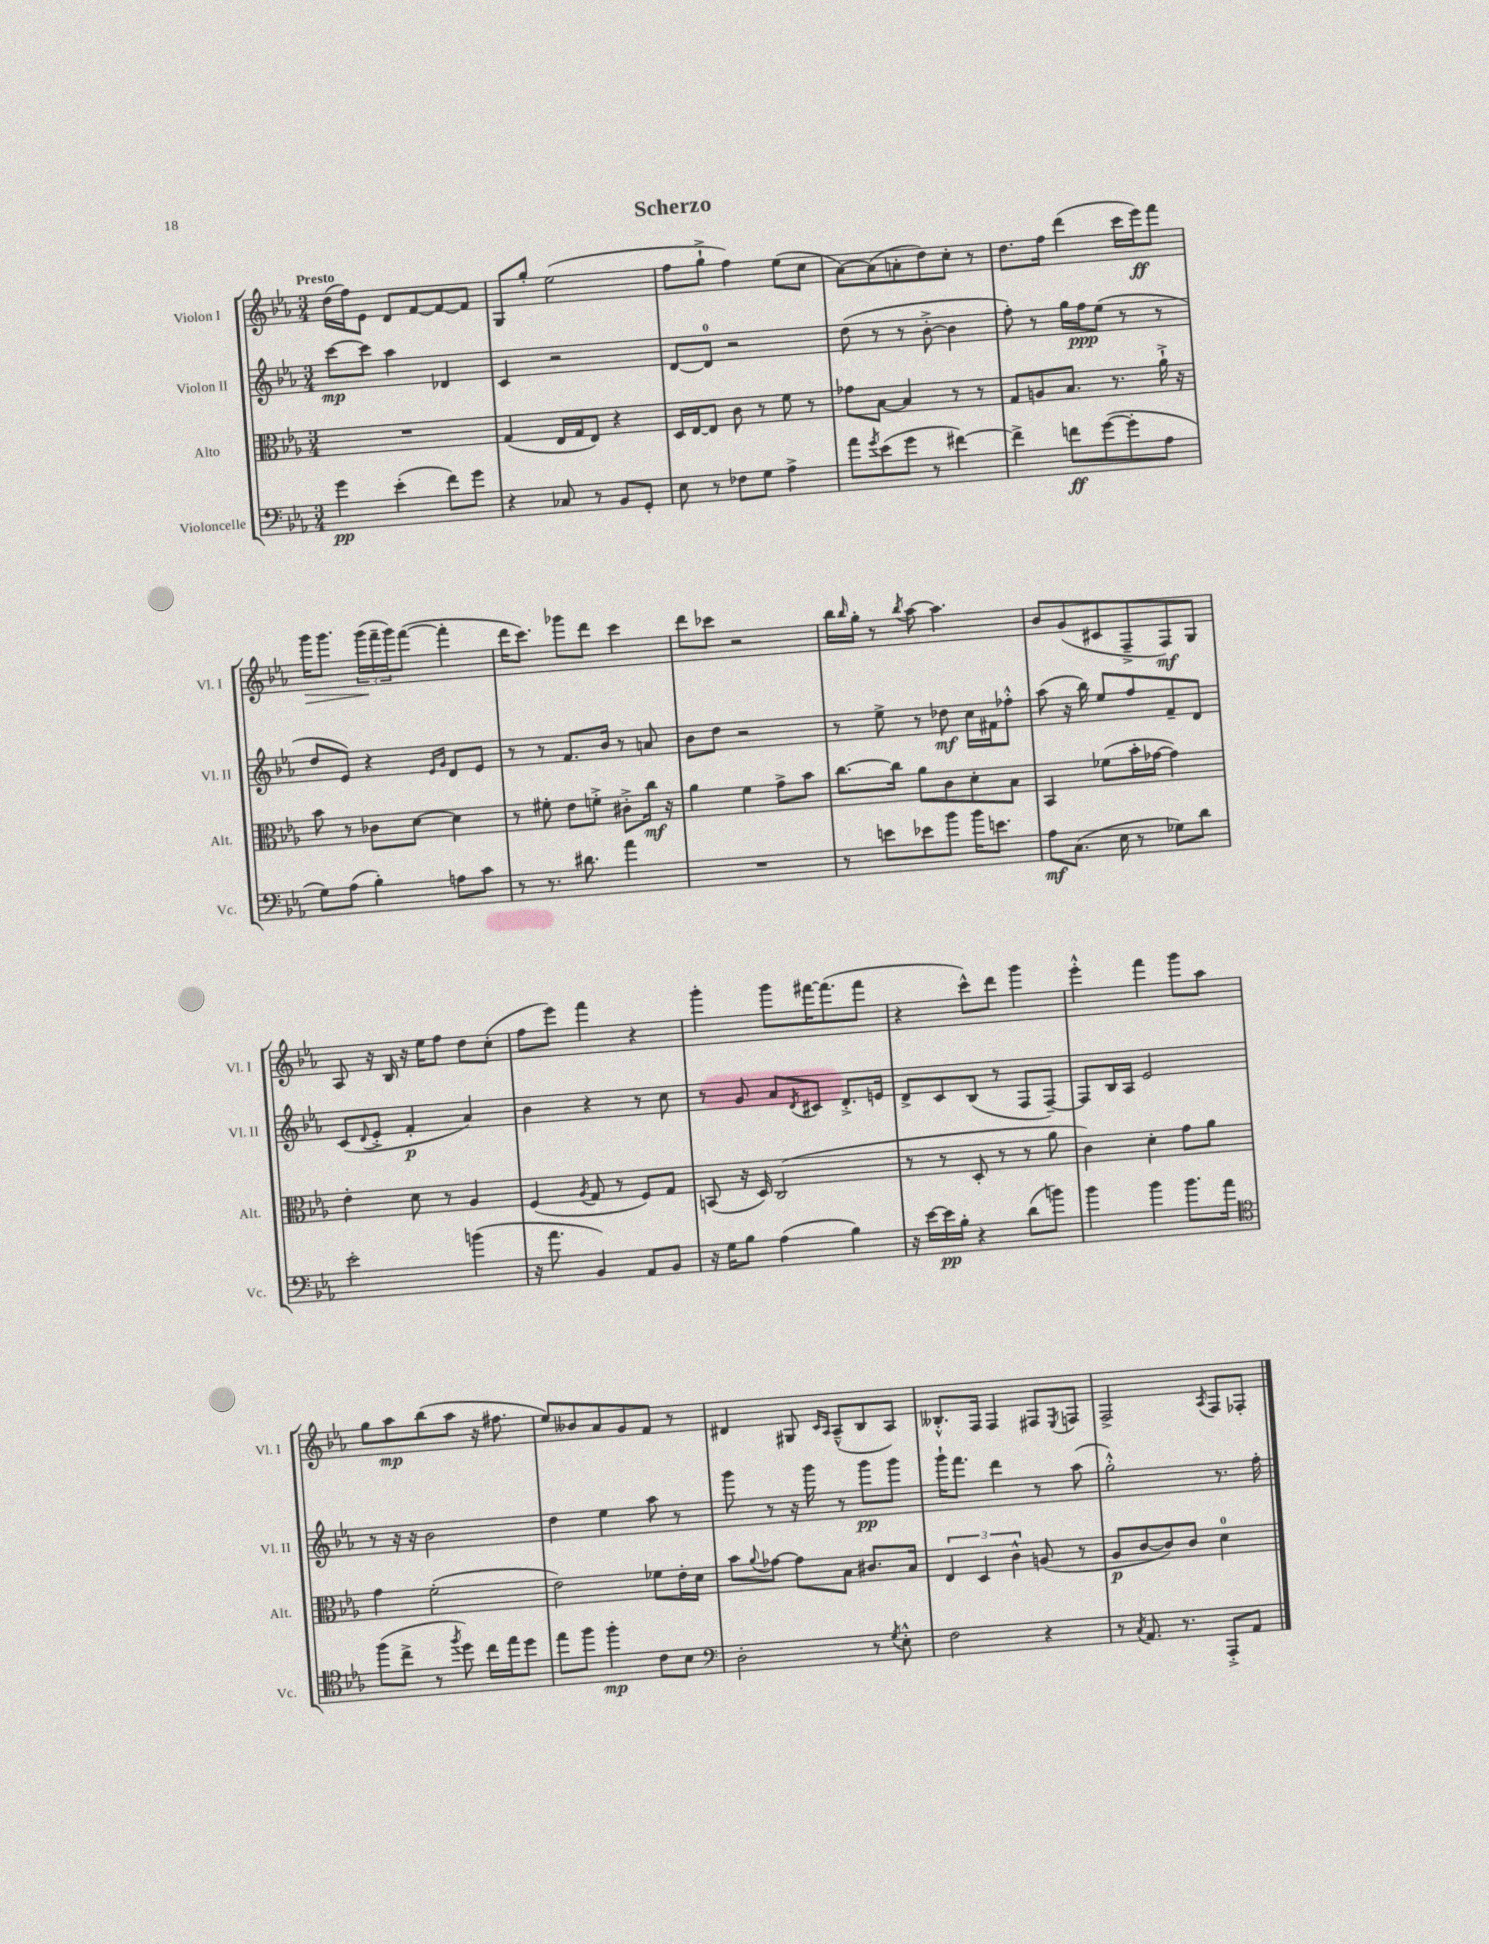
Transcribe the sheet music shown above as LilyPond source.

\header { title = "Scherzo" }
<<
\new StaffGroup <<
\new Staff = "s0" \with { instrumentName = "Violon I" shortInstrumentName = "Vl. I" } {
    \clef treble \key ees \major \numericTimeSignature \time 3/4 \tempo "Presto"
    d''16( f''16) ees'8 d'8 f'8~ f'8~ f'8 |
    g8 g''8-. ees''2( |
    f''8 g''8-!-> f''4) ees''8( c''8 |
    aes'8~) aes'8( a'8-. d''8) c''8-. r8 |
    d''8. f''16 d'''4( c'''16 ees'''16\ff) f'''8 |
    g'''16\> g'''8. \tuplet 3/2 { g'''16\!( f'''16-- g'''16) } f'''8~( f'''4-. |
    d'''16 c'''8.) ges'''8 d'''8 c'''4 |
    d'''8 ces'''8 r2 |
    bes''16 \grace { bes''16 } g''16-. r8 \acciaccatura { bes''8 } aes''8~ aes''4. |
    bes'8 g'8( cis'8 f8---> f8\mf) g8 |
    aes8 r16 bes16 r16 ees''16 f''8 d''8 c''8-.( |
    f''8 ees'''8) f'''4 r4 |
    g'''4-. g'''8 fis'''16~ fis'''8.( fis'''8 |
    r4 c'''8-^) d'''8 g'''4 |
    ees'''4-.-^ f'''4 g'''8 aes''8 |
    g''8 aes''8\mp bes''8( aes''8 r16 fis''8. |
    ees''8) beses'8 aes'8 g'8 f'8 r8 |
    dis'4 gis8 \grace { c'16 aes16 } aes8---^( bes8 aes8) |
    beses8.-.-^ f16 f4 fis8 \acciaccatura { ees8 } f8 |
    f2-> \acciaccatura { aes8 } f8 fes8-. \bar "|." |
}
\new Staff = "s1" \with { instrumentName = "Violon II" shortInstrumentName = "Vl. II" } {
    \clef treble \key ees \major \numericTimeSignature \time 3/4
    c'''8~\mp c'''8 aes''4 des'4 |
    c'4 r2 |
    d'8~ d'8-0 r2 |
    d''8( r8 r8 bes'8~-.-> bes'4 |
    f''8-.) r8 g''16 f''16\ppp ees''8( r8 r8 |
    d''8 ees'8) r4 \grace { ees'16 g'16 } d'8 ees'8 |
    r8 r8 f'8. bes'16 r8 a'8 |
    bes'8 d''8 r2 |
    r8 ees''8-> r8 des''8\mf c''16 fis'16 fes''8-.-^ |
    aes''8( r16 bes''16) ees''8 f''8 f'8-- d'8 |
    c'8( \appoggiatura { d'8 } ees'8-.-> f'4-.\p aes'4) |
    bes'4 r4 r8 c''8 |
    r8 g'8 aes'8 \acciaccatura { d'8 } cis'8 d'8.-.-> e'16 |
    d'8-> c'8 bes8( r8 f8 f8~--) |
    f8 bes16 aes16 ees'2 |
    r8 r16 r16 bes'2 |
    d''4 ees''4 aes''8 r8 |
    g'''8 r8 r16 g'''16 r8 g'''8\pp g'''8 |
    g'''16-! f'''8. d'''4 r8 aes''8( |
    g''2-.-^) r8. f''16-. \bar "|." |
}
\new Staff = "s2" \with { instrumentName = "Alto" shortInstrumentName = "Alt." } {
    \clef alto \key ees \major \numericTimeSignature \time 3/4
    R2. |
    g4( ees16 g16 ees8) r4 |
    d16 ees16~ ees8 c'8 r8 f'8 r8 |
    ges'8 bes8~ bes4 r8 r8 |
    g8 a8 bes8. r8. aes'16-!-> r16 |
    bes'8 r8 ces'8 d'8~ d'4 |
    r8 fis'8-. ees'8 f'8-.-> cis'8-.-> c''16\mf r16 |
    aes'4 f'4 g'8-> bes'8 |
    c''8.~ c''16 aes'8 c'8 d'8-. bes8 |
    bes,4 fes'8( bes'16-. ges'16~ ges'4) |
    ees'4-. d'8 r8 aes4 |
    f4( \acciaccatura { aes8 } g8 r8 f8) g8 |
    b,8( r16 d16) c2( |
    r8 r8 d8-. r8 r8 aes'8 |
    c'4) d'4-. g'8 aes'8 |
    g'4 f'2-.( |
    ees'2) fes'8 ees'16-. d'16 |
    bes'8 \appoggiatura { aes'8 } ges'8~ ges'8 bes8 cis'8. bes16 |
    \tuplet 3/2 { ees4 d4 c'4-^ } a8( r8 |
    aes8\p c'8~ c'8) c'8 d'4-0 \bar "|." |
}
\new Staff = "s3" \with { instrumentName = "Violoncelle" shortInstrumentName = "Vc." } {
    \clef bass \key ees \major \numericTimeSignature \time 3/4
    g'4\pp ees'4-.( f'8) g'8 |
    r4 ces8 r8 bes,8 g,8-. |
    ees8 r8 fes8 g8 aes4-> |
    aes'8 \acciaccatura { g'8 } ees'8( g'8 r8 fis'4~) |
    fis'4-> f'8\ff g'8~( g'8-. aes8 |
    g8) aes8( bes4-.) a8 c'8 |
    r8 r8. dis'8. aes'4 |
    R2. |
    r8 e'8 ees'8 bes'8 bes'16 e'8. |
    aes8\mf c8.( ees16 r8 ges8) d'8 |
    ees'2-. b'4( |
    r16 aes'8. bes,4) aes,8 bes,8 |
    r16 g16 bes8 aes4( bes4) |
    r16 ees'16~ ees'16\pp bes16-. r4 d'8( b'8) |
    bes'4 bes'4 bes'8. aes'16 |
    \clef tenor f''8( c''8-> r8 \acciaccatura { f''8 } d''8) c''16 ees''16 d''8 |
    ees''8 f''8 f''4-.\mp c'8 bes8 |
    \clef bass d2-. r8 \acciaccatura { g8 } ees8-.-^ |
    f2 r4 |
    r8 \acciaccatura { c8 } aes,8. r8. aes,,8-.-> aes,8 \bar "|." |
}
>>
>>
\layout { \context { \Score \remove "Bar_number_engraver" } }
